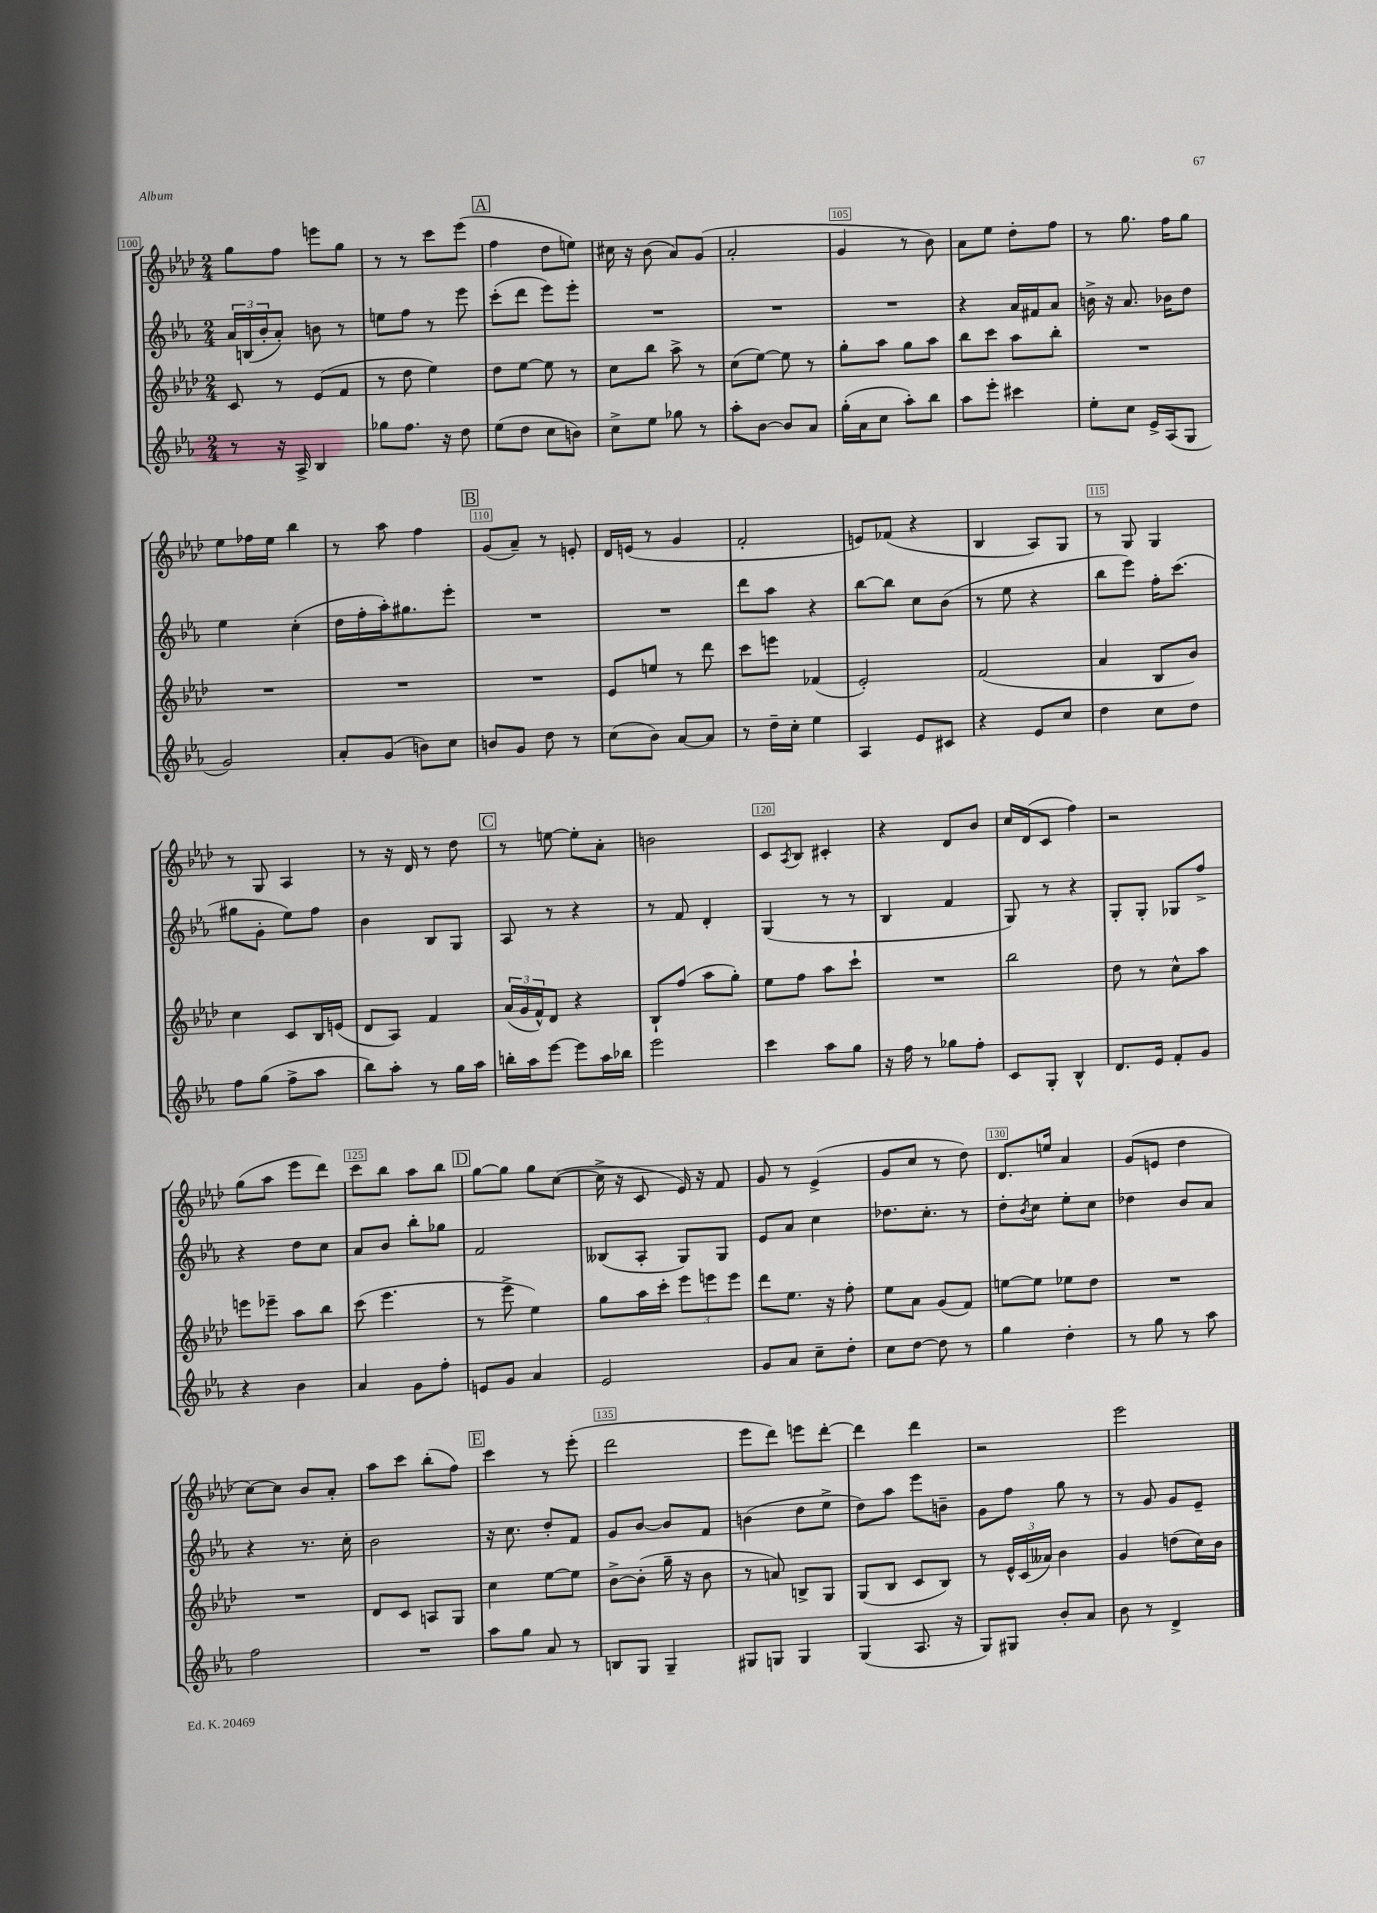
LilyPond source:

<<
\new StaffGroup <<
\new Staff = "s0" {
    \clef treble \key aes \major \numericTimeSignature \time 2/4
    g''8 f''8 e'''8 g''8 |
    r8 r8 c'''8 ees'''8( |
    \mark \markup { \box "A" } f''4 des''8 e''8) |
    cis''16 r16 bes'8( aes'8) g'8( |
    aes'2-. |
    g'4 r8 bes'8) |
    aes'8 ees''8 des''8-. f''8 |
    r8 g''8. f''16 g''8 |
    ees''8 fes''16 ees''16 bes''4 |
    r8 aes''8 f''4 |
    \mark \markup { \box "B" } g'8( aes'8--) r8 e'8-. |
    des'16 e'16( r8 g'4 |
    f'2-. |
    e'8) fes'8( r4 |
    bes4 aes8) g8 |
    r8 g8 g4 |
    r8 g8 aes4 |
    r8 r16 des'16 r8 des''8 |
    \mark \markup { \box "C" } r8 e''8~ e''8-. aes'8-. |
    b'2 |
    c'8 \acciaccatura { aes8 } bes8 cis'4-. |
    r4 des'8 bes'8 |
    c''16 des'16( c'8 f''4) |
    r2 |
    g''8( aes''8 ees'''8 des'''8) |
    c'''8 bes''8 aes''8 bes''8 |
    \mark \markup { \box "D" } g''8~ g''8 g''8 c''8~( |
    c''16-> r16 c'8 ees'16) r16 f'8 |
    g'8 r8 ees'4->( |
    g'8 c''8 r8 des''8) |
    des'8. e''16 aes'4 |
    g'8( e'8 des''4 |
    c''8~) c''8 bes'8 aes'8-. |
    aes''8 c'''8 bes''8-.( f''8) |
    \mark \markup { \box "E" } c'''4 r8 ees'''8-.( |
    des'''2 |
    ees'''8 des'''8) e'''8 des'''8~-. |
    des'''4 des'''4 |
    r2 |
    ees'''2 \bar "|." |
}
\new Staff = "s1" {
    \clef treble \key ees \major \numericTimeSignature \time 2/4
    \tuplet 3/2 { aes'16 b16( bes'16-. } aes'8-.) b'8 r8 |
    e''8 f''8 r8 ees'''8 |
    \mark \markup { \box "A" } c'''8-.( d'''8 ees'''8) ees'''8-. |
    R2 |
    R2 |
    R2 |
    r4 aes'16 fis'16 aes'8 |
    b'16-> r16 aes'8. bes'16 d''8 |
    ees''4 c''4-.( |
    d''16 f''16-. aes''16-.) gis''8. ees'''8-. |
    \mark \markup { \box "B" } R2 |
    R2 |
    d'''8 aes''8 r4 |
    bes''8~ bes''8 c''8 bes'8( |
    r8 ees''8 r4 |
    bes''8 ees'''8) f''16-. c'''8.( |
    gis''8 g'8-. ees''8) f''8 |
    bes'4 bes8 g8 |
    \mark \markup { \box "C" } aes8 r8 r4 |
    r8 f'8 d'4-. |
    g4( r8 r8 |
    bes4 f'4 |
    g8) r8 r4 |
    g8-. g8-. ges8 f''8-> |
    r4 d''8 c''8 |
    aes'8 bes'8 bes''8-. ges''8 |
    \mark \markup { \box "D" } f'2 |
    beses8( aes8-. g8) g8 |
    ees'8 aes'8 c''4 |
    des''8. c''8.-. r8 |
    d''8-. \acciaccatura { bes'8 } c''8 ees''8-. c''8 |
    des''4 bes'8 aes'8 |
    r4 r8. c''16-. |
    bes'2 |
    \mark \markup { \box "E" } r16 c''8. d''8-. f'8 |
    g'8 bes'8~ bes'8 f'8 |
    b'4( d''8 ees''8-> |
    d''8) aes''8 ees'''8 b'8-- |
    g'8 f''8 g''8 r8 |
    r8 g'8 g'8 ees'8-- \bar "|." |
}
\new Staff = "s2" {
    \clef treble \key aes \major \numericTimeSignature \time 2/4
    c'8 r8 ees'8( f'8 |
    r8 des''8 ees''4) |
    \mark \markup { \box "A" } des''8 ees''8~ ees''8 r8 |
    c''8 bes''8 aes''8-> r8 |
    c''8( ees''8~) ees''8 r8 |
    g''8-. aes''8 g''8 aes''8 |
    bes''8 c'''8 aes''8 bes''8-. |
    R2 |
    R2 |
    R2 |
    \mark \markup { \box "B" } R2 |
    ees'8 e''8 r8 des'''8 |
    c'''8 e'''8 fes'4( |
    ees'2-.) |
    f'2( |
    aes'4 bes8 bes'8) |
    c''4 c'8 bes16 e'16( |
    des'8 aes8) f'4 |
    \mark \markup { \box "C" } \tuplet 3/2 { aes'16( g'16 f'16-^) } des'8 r4 |
    bes8-! f''8( aes''8 g''8-.) |
    ees''8 f''8 aes''8 c'''8-! |
    R2 |
    bes''2 |
    des''8 r8 c''8-^ aes''8 |
    e'''8 ees'''8-- aes''8 bes''8 |
    c'''8( ees'''4. |
    \mark \markup { \box "D" } r8 ees'''8-> ees''4) |
    g''8 aes''16 c'''16-. \tuplet 3/2 { ees'''8 e'''8 e'''8 } |
    des'''8 ees''8. r16 f''8-. |
    ees''8 aes'8 g'8( f'8) |
    e''8~ e''8 ees''8 des''8 |
    R2 |
    R2 |
    des'8 c'8 a8 g8 |
    \mark \markup { \box "E" } c''4 ees''8~ ees''8 |
    bes'8~-> bes'8-.( g''16-- r16 bes'8 |
    r8 a'8) b8-> g8 |
    g8( bes8 c'8 bes8) |
    r8 \tuplet 3/2 { ees'16-^ c'16( aeses'16) } bes'4 |
    g'4 d''8( c''16) bes'16 \bar "|." |
}
\new Staff = "s3" {
    \clef treble \key ees \major \numericTimeSignature \time 2/4
    r8 r16 aes16-> bes4 |
    ges''8 f''8. r16 d''8 |
    \mark \markup { \box "A" } ees''8( d''8 c''8 b'8) |
    c''8-> ees''8 ges''8 r8 |
    aes''8-. bes'8~ bes'8 aes'8 |
    g''16-.( aes'16 c''8 aes''8-.) bes''8 |
    aes''8 ees'''8-. cis'''4 |
    ees''8-. c''8 ees'16-> aes16( g8 |
    g'2) |
    aes'8-. g'8( b'8) c''8 |
    \mark \markup { \box "B" } b'8 g'8 d''8 r8 |
    c''8( bes'8) aes'8~ aes'8 |
    r8 d''16-- c''16-. ees''4 |
    aes4 ees'8 cis'8 |
    r4 ees'8 c''8 |
    d''4 c''8 d''8 |
    f''8 g''8( f''8-> aes''8 |
    bes''8) aes''8-. r8 g''16 aes''16 |
    \mark \markup { \box "C" } b''16-. aes''16 ees'''8~ ees'''8 aes''16 bes''16 |
    ees'''2 |
    c'''4 aes''8 g''8 |
    r16 f''16 r8 ges''8 f''8-. |
    c'8 g8-. bes4-^ |
    d'8. ees'16 f'8-. g'8 |
    r4 bes'4 |
    aes'4 g'8 f''8-. |
    \mark \markup { \box "D" } e'8 g'8 aes'4 |
    ees'2 |
    g'8 aes'8 c''8-- d''8-. |
    c''8 d''8~ d''8 r8 |
    g''4 d''4-. |
    r8 g''8 r8 aes''8 |
    f''2 |
    R2 |
    \mark \markup { \box "E" } aes''8 g''8 aes'8 r8 |
    b8 g8 g4-- |
    gis8 g8 g4 |
    g4( aes8. r16 |
    g8) gis8 bes'8-. aes'8 |
    bes'8 r8 d'4-> \bar "|." |
}
>>
>>
\layout { \context { \Score currentBarNumber = #100 \override BarNumber.break-visibility = ##(#f #t #t) barNumberVisibility = #(every-nth-bar-number-visible 5) \override BarNumber.stencil = #(make-stencil-boxer 0.1 0.3 ly:text-interface::print) } }
